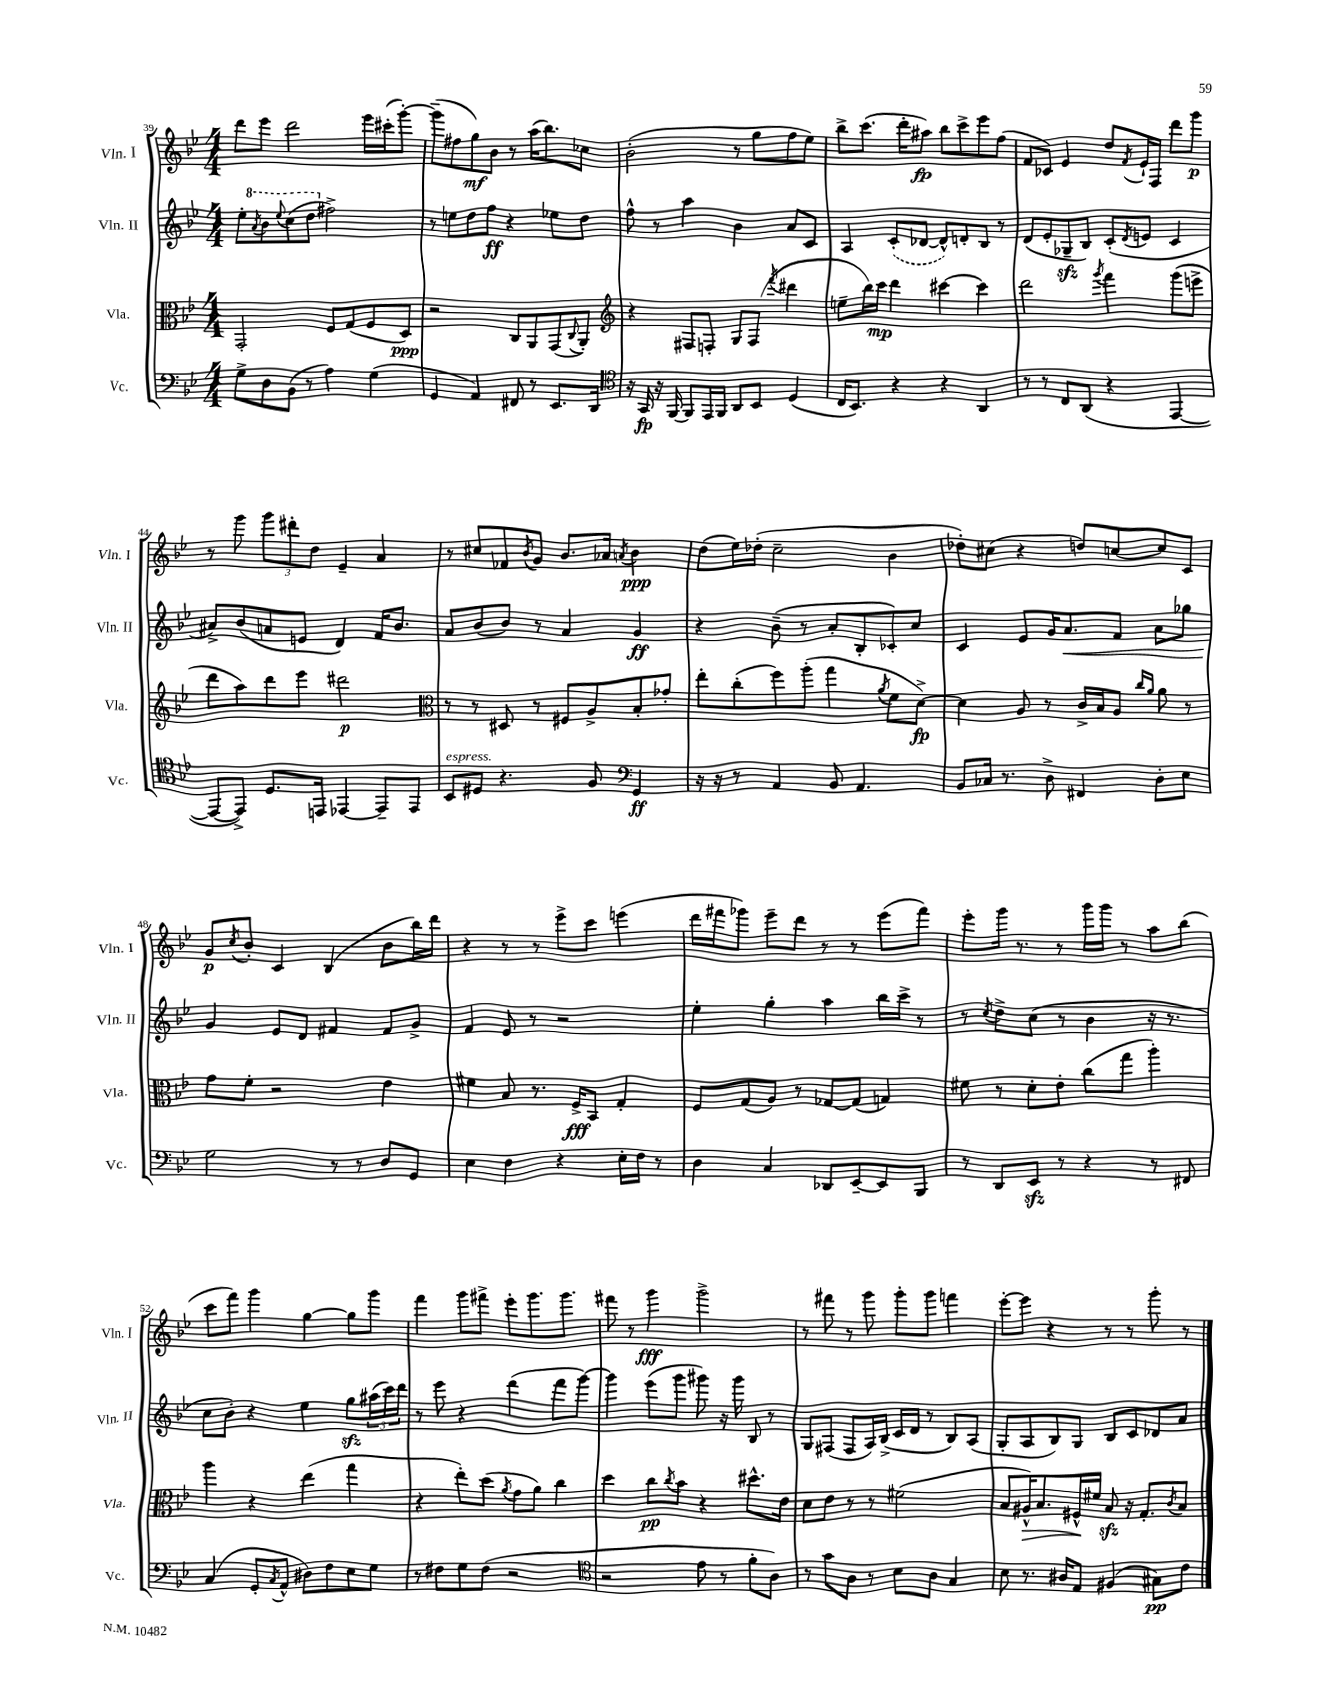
<<
\new StaffGroup <<
\new Staff = "s0" \with { instrumentName = "Vln. I" shortInstrumentName = "Vln. I" } {
    \clef treble \key bes \major \numericTimeSignature \time 4/4
    d'''8 ees'''8 d'''2 ees'''16 cis'''16-.( g'''8~-.) |
    g'''8--( fis''8 g''8\mf) bes'8 r8 a''16( bes''8.) ces''8 |
    bes'2-.( r8 g''8 f''8 ees''8) |
    bes''8-> c'''8.( d'''16-. ais''8\fp) bes''8 c'''8-> ees'''8 f''8( |
    f'8 ces'8) ees'4 d''8 \acciaccatura { f'8 } ees'16-! f16 d'''8 g'''8\p |
    r8 g'''8 \tuplet 3/2 { g'''8 dis'''8-. d''8 } ees'4-- a'4 |
    r8 cis''8 fes'8 \acciaccatura { bes'8 } g'8 bes'8. aes'16 \acciaccatura { a'8 } bes'4\ppp |
    d''8( ees''16) des''16-.( c''2-- bes'4 |
    des''8-.) cis''8( r4 d''8) c''8~ c''8 c'8 |
    g'8\p \acciaccatura { c''8 } bes'8-. c'4 bes4( bes'8 bes''16) d'''16 |
    r4 r8 r8 ees'''8-> c'''8 e'''4( |
    d'''16 fis'''16 ges'''8) ees'''8-- d'''8 r8 r8 ees'''8( fis'''8) |
    ees'''8-. g'''16 r8. r8 g'''16 g'''16 r8 a''8 bes''8( |
    c'''8 f'''8) g'''4 g''4~ g''8 g'''8 |
    f'''4 g'''8 fis'''8-> ees'''8-. g'''8. g'''8. |
    fis'''8 r8 g'''4\fff g'''2-> |
    r8 fis'''8 r8 g'''8 g'''8-. g'''8 f'''4 |
    ees'''8~-. ees'''8 r4 r8 r8 g'''8-. r8 \bar "|." |
}
\new Staff = "s1" \with { instrumentName = "Vln. II" shortInstrumentName = "Vln. II" } {
    \clef treble \key bes \major \numericTimeSignature \time 4/4
    ees''8-. \ottava #1 \acciaccatura { a''8 } bes''8 \appoggiatura { ees'''8 } c'''8( d'''8 \ottava #0 fis''2->) |
    r8 e''8 d''8 f''8\ff r4 ees''8 d''8 |
    f''8-^ r8 a''4 bes'4 a'8 c'8 |
    a4 \once \slurDashed c'8-.( des'8~ des'8-^) d'8-. bes8 r8 |
    d'8( ees'8-. ges8--\sfz bes8) c'8-.( \acciaccatura { d'8 } e'8 c'4 |
    ais'8->) bes'8( a'8 e'8 d'4) f'16 bes'8. |
    a'8 bes'8( bes'8) r8 a'4 g'4\ff |
    r4 bes'8--( r8 a'8-. bes8-. ces'8-.) c''8 |
    c'4 ees'8 g'16 a'8.\< f'8 a'8 ges''8 |
    g'4\! ees'8 d'8 fis'4 fis'8 g'8-> |
    f'4 ees'8 r8 r2 |
    ees''4-. g''4-. a''4 bes''16 c'''16-> r8 |
    r8 \acciaccatura { c''8 } d''8-> c''8( r8 bes'4 r16 r8. |
    c''8 bes'8-.) r4 ees''4 g''8\sfz \tuplet 3/2 { ais''16( c'''16) d'''16 } |
    r8 ees'''8 r4 d'''4( f'''8 g'''8~) |
    g'''4 ees'''8( g'''8 gis'''8) r16 gis'''16 bes8 r8 |
    g8 fis8( fis8 a16) bes16->( c'16 d'16 r8 bes8) a8( |
    g8-. a8 bes8) g8 bes8 c'8 des'8 a'8 \bar "|." |
}
\new Staff = "s2" \with { instrumentName = "Vla." shortInstrumentName = "Vla." } {
    \clef alto \key bes \major \numericTimeSignature \time 4/4
    g,2-. f8 g8( f8 d8\ppp) |
    r2 c8 a,8 g,8( \appoggiatura { c8 } a,8-.) |
    \clef treble r4 fis8 f8-. g8 f8( \acciaccatura { f'''8 } dis'''4 |
    e''8-- bes''16) c'''16\mp d'''4 cis'''4~ cis'''4 |
    d'''2 \acciaccatura { g'''8 } f'''4 g'''8( e'''8-> |
    d'''8 a''8) d'''8 ees'''8 dis'''2\p |
    \clef alto r8 r8 dis8 r8 fis8 a8-> bes8-. ges'8-. |
    ees''8-. c''8-.( f''8) a''8-.( g''4 \acciaccatura { a'8 } f'8 d'8~->\fp) |
    d'4 a8 r8 c'16-> bes16 a8 \grace { c''16 a'16 } a'8 r8 |
    g'8 f'8-. r2 ees'4 |
    fis'4 bes8 r8. f16->\fff bes,8 g4-. |
    f8 g8( a8) r8 ges8~ ges8( g4) |
    fis'8 r8 d'8-. ees'8-. c''8( g''8 a''4-.) |
    a''4 r4 ees''4( g''4 |
    r4 ees''8-.) d''8( \acciaccatura { a'8 } g'8 a'8) c''4 |
    d''4 c''8\pp \acciaccatura { c''8 } bes'8 r4 dis''8.-^ ees'16 |
    d'8 ees'8 r8 r8 fis'2( |
    bes8 ais16-^\>) bes8. fis16-^\! fis'16 bes8\sfz r16 g8.-. \acciaccatura { c'8 } bes8 \bar "|." |
}
\new Staff = "s3" \with { instrumentName = "Vc." shortInstrumentName = "Vc." } {
    \clef bass \key bes \major \numericTimeSignature \time 4/4
    g8-> d8 bes,8( r8 a4) g4( |
    g,4 a,4) fis,8 r8 ees,8. d,16 |
    \clef tenor r16 g,16\fp r16 f,16~ f,8 ees,16 f,16 a,8 bes,8 d4( |
    c16 bes,8.) r4 r4 a,4 |
    r8 r8 c8 a,8( r4 ees,4~ |
    ees,8~ ees,8->) d8. e,16 ees,4~ ees,8-- ees,8 |
    bes,8^\markup { \italic "espress." } dis8 r4. f8 \clef bass g,4\ff |
    r16 r16 r8 a,4 bes,8 a,4. |
    bes,8 ces16 r8. d8-> fis,4 d8-. ees8 |
    g2 r8 r8 d8 g,8 |
    ees4 f4 r4 ees16-. f16 r8 |
    d4 c4 des,8 ees,8~-- ees,8 bes,,8 |
    r8 d,8 ees,8\sfz r8 r4 r8 fis,8 |
    c4( g,8-. \acciaccatura { c8 } a,8-^ dis8) f8 ees8 g8 |
    r8 fis8 g8 fis8( r2 |
    \clef tenor r2 ees'8 r8 f'8-. a8) |
    r8 g'8 a8 r8 bes8 a8 g4 |
    bes8 r8. ais16 ees8 fis4( gis8\pp) c'8 \bar "|." |
}
>>
>>
\layout { \context { \Score currentBarNumber = #39 } }
